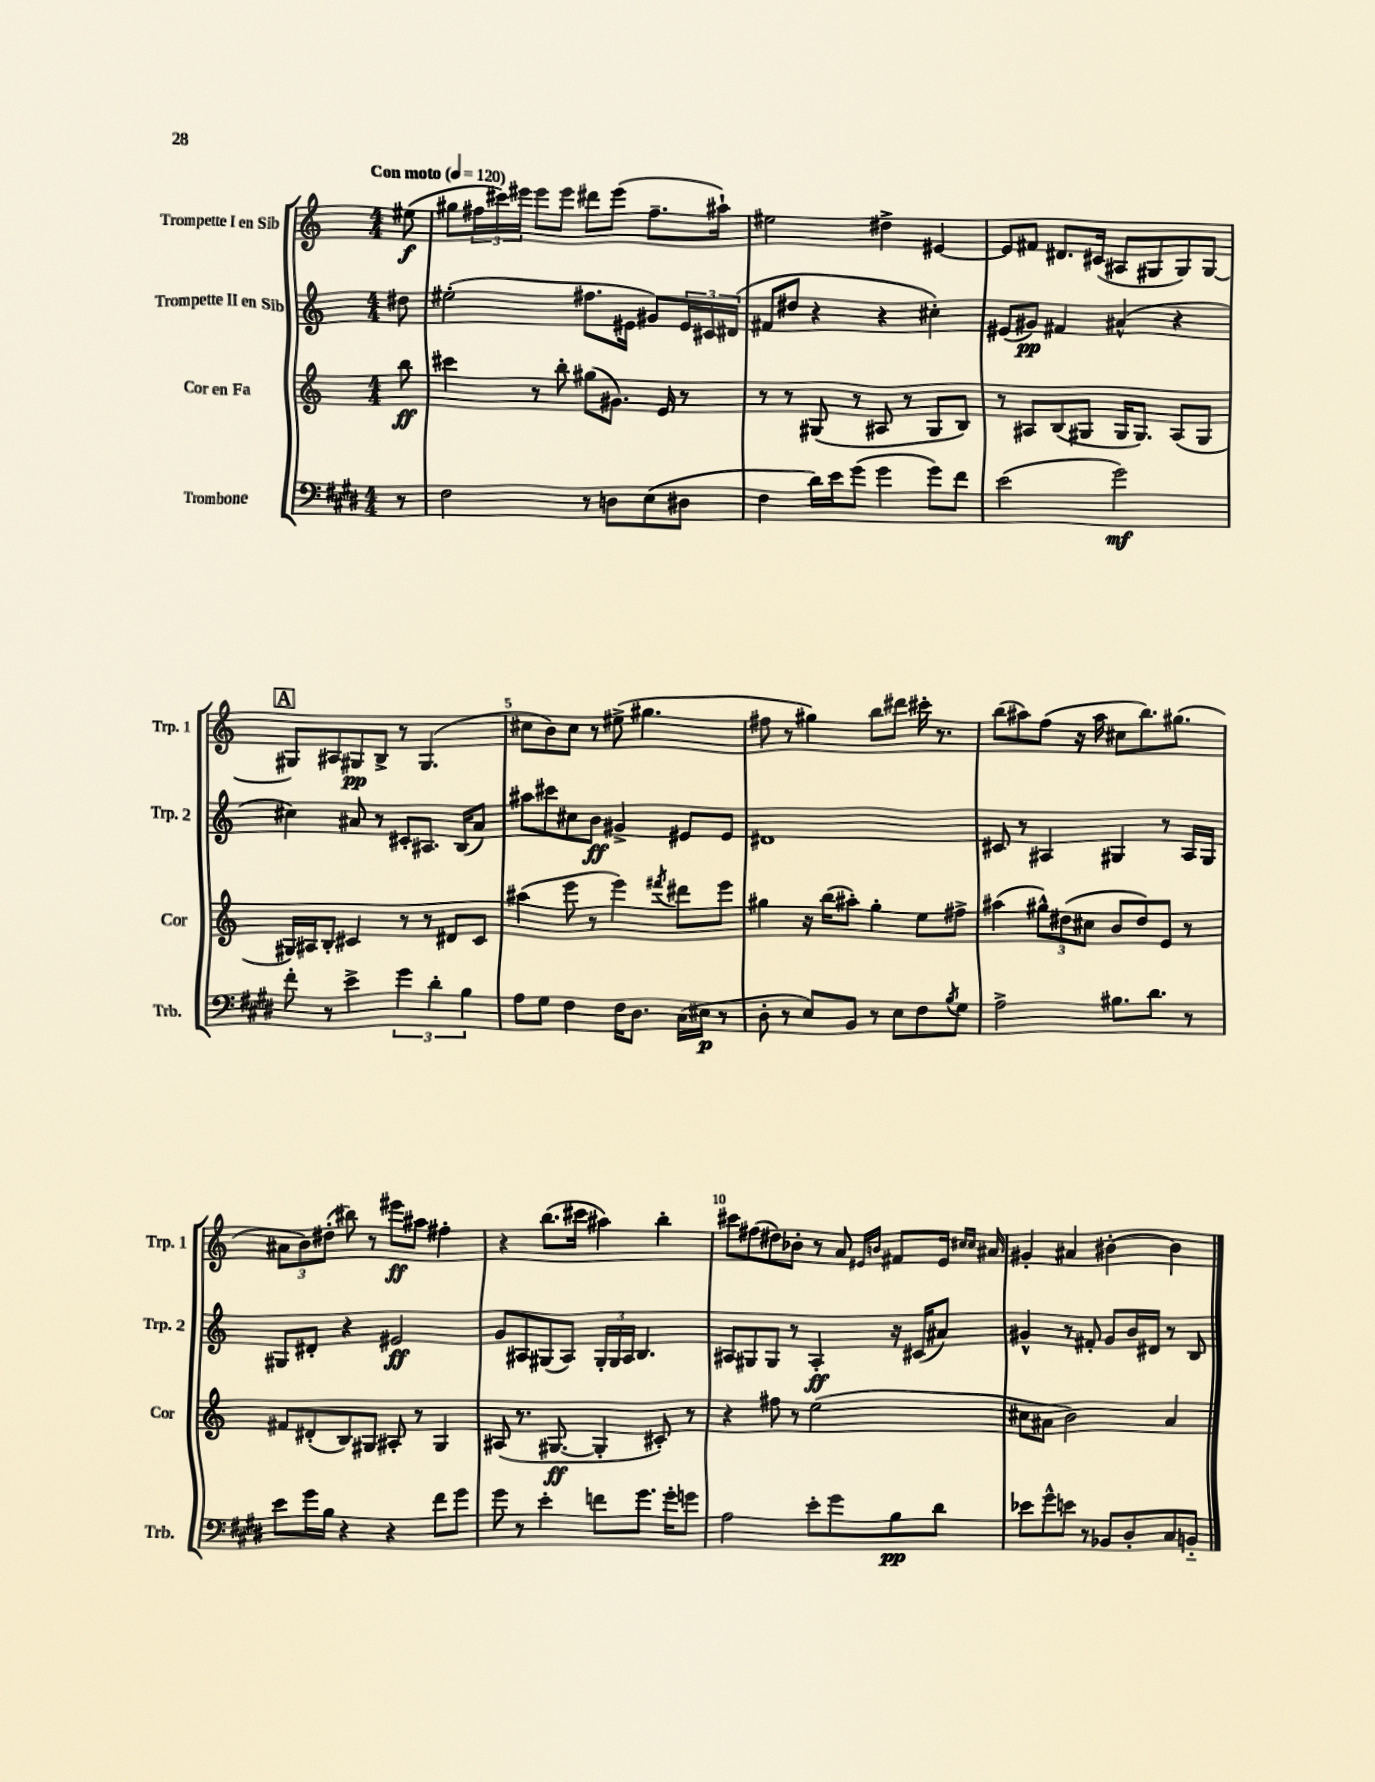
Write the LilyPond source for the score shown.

<<
\new StaffGroup <<
\new Staff = "s0" \with { instrumentName = "Trompette I en Sib" shortInstrumentName = "Trp. 1" } {
    \clef treble \key c \major \numericTimeSignature \time 4/4 \partial 8 \tempo "Con moto" 4 = 120
    eis''8\f( |
    gis''8 \tuplet 3/2 { fis''16 cis'''16) eis'''16 } eis'''8 eis'''8 dis'''8 eis'''8( fis''8.-- ais''16-!) |
    eis''2 dis''4-> eis'4~ |
    eis'8 fis'8 dis'8. cis'16( ais8 gis8 gis8) gis8~ |
    \mark \markup { \box "A" } gis8 ais8 gis8\pp b8-> r8 gis4.( |
    cis''8 b'8) cis''8 r8 eis''8->( gis''4. |
    fis''8 r8 gis''4) b''8 dis'''8 cis'''16-. r8. |
    b''8( ais''8) f''8( r16 ais''16 cis''8 b''8.) gis''8.( |
    \tuplet 3/2 { ais'8 b'8) dis''8-.( } bis''8) r8 eis'''8\ff ais''8 fis''4-. |
    r4 b''8.( cis'''16 ais''4) b''4-. |
    cis'''8 fis''8( dis''8) bes'8-. r8 a'8 \grace { eis'16 b'16 } fis'8 eis'16 \grace { cis''16 cis''16 } ais'16 |
    gis'4-. ais'4 bis'4~-. bis'4 \bar "|." |
}
\new Staff = "s1" \with { instrumentName = "Trompette II en Sib" shortInstrumentName = "Trp. 2" } {
    \clef treble \key c \major \numericTimeSignature \time 4/4 \partial 8
    dis''8 |
    eis''2-.( fis''8. eis'16 gis'8) \tuplet 3/2 { eis'16 cis'16 dis'16( } |
    fis'8 dis''8 r4 r4 cis''4-.) |
    eis'8( gis'8\pp) fis'4 ais'4-^( r4 |
    \mark \markup { \box "A" } cis''4) ais'8 r8 cis'8-. ais8. b16( ais'8) |
    ais''8 cis'''8 cis''8 b'8\ff gis'4-> eis'8 eis'8 |
    dis'1 |
    cis'8 r8 ais4 gis4 r8 ais16 gis16 |
    gis8 dis'8-. r4 eis'2\ff |
    g'8 ais8 gis8( ais8) \tuplet 3/2 { gis16-. gis16 ais16 } b4. |
    ais8 gis8 gis8 r8 ais4-.\ff r16 cis'16( ais'8) |
    gis'4-^ r8 fis'8-. gis'8 b'16 dis'16 r8 b8 \bar "|." |
}
\new Staff = "s2" \with { instrumentName = "Cor en Fa" shortInstrumentName = "Cor" } {
    \clef treble \key c \major \numericTimeSignature \time 4/4 \partial 8
    b''8\ff |
    cis'''4 r8 b''8-. gis''8( gis'8.) e'16 r8 |
    r8 r8 gis8( r8 ais8 r8 gis8 b8) |
    r8 ais8 b8( gis8 gis16 gis8.) ais8( gis8 |
    \mark \markup { \box "A" } gis16) ais16 b8-. cis'4 r8 r8 dis'8 cis'8 |
    ais''4( e'''8 r8 e'''4) \acciaccatura { fis'''8 } dis'''8 e'''8 |
    gis''4 r16 b''16( ais''8-.) gis''4-. e''8 fis''8-> |
    ais''4( \tuplet 3/2 { gis''8-^) dis''8( cis''8 } b'8 dis''8) e'8 r8 |
    fis'8 dis'8-.( b8) gis8 ais8-. r8 gis4 |
    ais8( r8. gis8.~\ff gis4-. cis'8-.) r8 |
    r4 fis''8 r8 e''2( |
    cis''8 ais'8 b'2) ais'4 \bar "|." |
}
\new Staff = "s3" \with { instrumentName = "Trombone" shortInstrumentName = "Trb." } {
    \clef bass \key e \major \numericTimeSignature \time 4/4 \partial 8
    r8 |
    fis2 r8 d8 e8( dis8 |
    fis4 dis'16) e'16 gis'8( gis'4 gis'8) fis'8 |
    e'2( gis'2\mf) |
    \mark \markup { \box "A" } fis'8-. r8 e'4-> \tuplet 3/2 { gis'4 dis'4-. b4 } |
    a8 gis8 fis4 fis16 dis8. cis16( eis16\p r8 |
    dis8-. r8 e8) b,8 r8 e8 fis8 \acciaccatura { b8 } gis8 |
    a2-> bis8. dis'8. r8 |
    e'8 gis'16 b16 r4 r4 fis'8 gis'8 |
    gis'8 r8 e'4-. f'8 gis'8. gis'16-. g'8 |
    a2 e'8-. gis'8 b8\pp dis'8 |
    ees'8 gis'8-^ e'8 r8 bes,8 dis8-. cis8 b,8-_ \bar "|." |
}
>>
>>
\layout { \context { \Score \override BarNumber.break-visibility = ##(#f #t #t) barNumberVisibility = #(every-nth-bar-number-visible 5) } }
